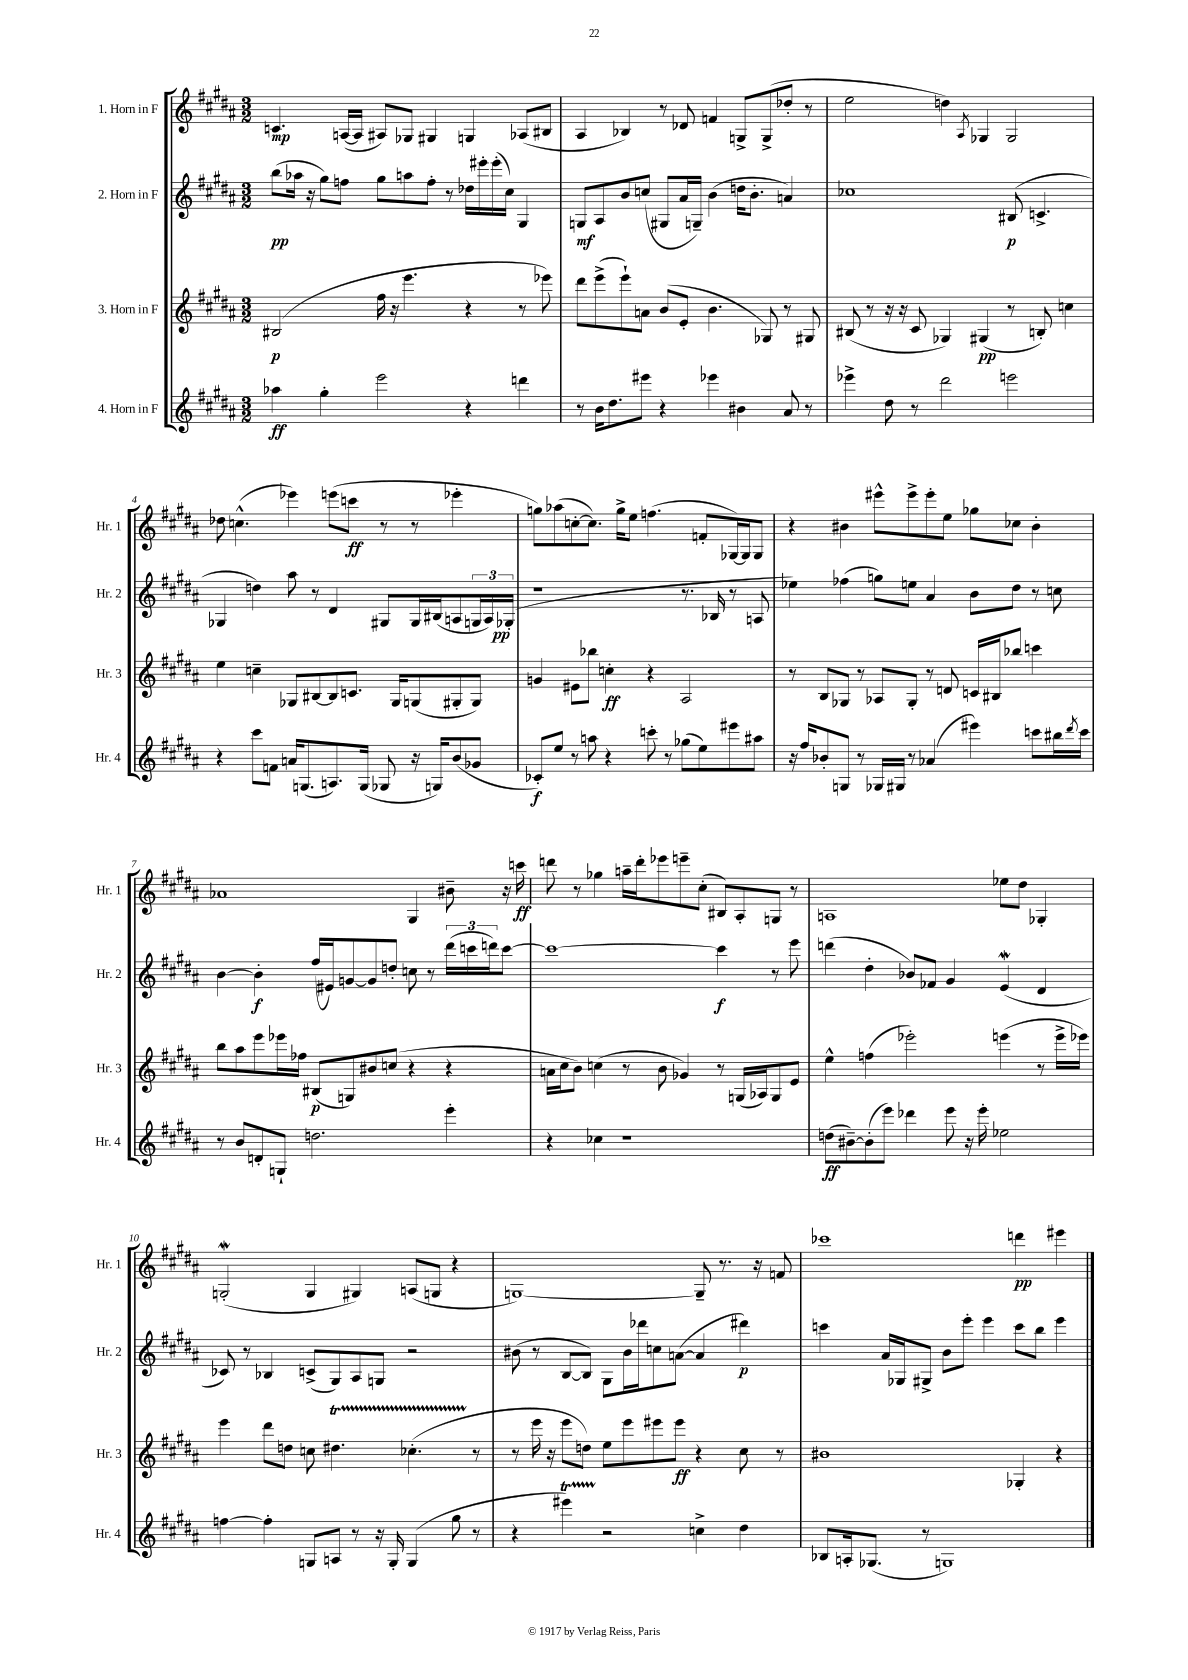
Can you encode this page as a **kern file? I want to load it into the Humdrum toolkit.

**kern	**kern	**kern	**kern
*staff4	*staff3	*staff2	*staff1
*clefG2	*clefG2	*clefG2	*clefG2
*k[f#c#g#d#a#]	*k[f#c#g#d#a#]	*k[f#c#g#d#a#]	*k[f#c#g#d#a#]
*M3/2	*M3/2	*M3/2	*M3/2
4aa-	(2B#	(8bb	4.c
.	.	16aa-	.
.	.	16r	.
4gg#'	.	8gg#)	.
.	.	8ff	([16A
.	.	.	16A]
2eee	16ff#	8gg#	8A#)
.	16r	.	.
.	4.eee	8aa	8G-
.	.	8ff'	4G#
.	.	8r	.
4r	4r	16dd-	4G
.	.	16eee#'	.
.	.	(16eee#'	.
.	.	16cc#)	.
4ddd	8r	4G#	(8A-
.	8eee-)	.	8B#
=	=	=	=
8r	8ddd#	8G	4A#
16b	(8eee^	8A#	.
8.dd#	.	.	.
.	8eee`)	8b	4B-)
8eee#	8a	(8cc	.
4r	(8b	8G#	8r
.	8e'	16a#	8d-
.	.	16G~)	.
4eee-	4.b	(4b	4f
4b#	.	16dd	8G^
.	.	8.b'	.
.	8G-)	.	(8G^
8a#	8r	4a)	8dd-'
8r	8G#	.	8r
=	=	=	=
4eee-^	(8B#	1cc-	2ee
.	8r	.	.
8dd#	16r	.	.
.	16r	.	.
8r	8c#	.	.
2ddd#	4G-)	.	4dd)
.	.	.	8qA#
.	(4G#	.	4G-
2eee	8r	(8B#	2G-
.	8B')	4.c^	.
.	4cc	.	.
=	=	=	=
4r	4ee	4G-	8dd-
.	.	.	(4.cc^^
8ccc#	4cc~	4dd)	.
8f	.	.	.
16a	8G-	8aa#	4eee-)
(8.G	.	.	.
.	[8B#	8r	.
8.A)	8B#]	4d#	(8eee
.	8.c	.	8ccc
(16G	.	.	.
8G-	.	8G#	8r
.	16G-	.	.
16r	(8G	16G#	8r
16G)	.	(16B#	.
(8b	8G#'	8A	4eee-'
8g-	8G#)	24G	.
.	.	24A)	.
.	.	(24G-'	.
=	=	=	=
8c-')	4g	1r	8gg)
8ee	.	.	(8aa-
8r	8e#	.	[8cc'
8aa	8bb-	.	8.cc])
4r	4cc'	.	.
.	.	.	16gg^
.	.	.	8ee
8ccc'	4r	.	(4.ff
8r	.	.	.
(8gg-	2A#	8.r	.
8ee)	.	.	8f'
.	.	16B-	.
8eee#	.	8r	[16G-)
.	.	.	16G-]
8aa#	.	8A	8G-
=	=	=	=
16r	8r	4ee-)	4r
16ff#	.	.	.
8b-'	8B	.	.
8G	8G-	(4ff-	4b#
8r	8r	.	.
16G-	8A-	8gg)	8eee#^^
16G#	.	.	.
8r	8G-'	8ee	8eee#^
(4a-	8r	4a#	8eee#'
.	8d	.	8ee
4eee#)	16c	8b	8gg-
.	16B#	.	.
.	8bb-	8dd#	8cc-
8ccc	4ccc	8r	4b#'
16bb#	.	8cc	.
8qddd#	.	.	.
16ccc	.	.	.
=	=	=	=
8r	8bb	[4b	1a-
8b	8aa#	.	.
8d'	8eee	4b']	.
8G`	16eee-	.	.
.	16ff-	.	.
2.dd	(8B#	(16ff#	.
.	.	16e#)	.
.	8G)	[8g	.
.	8b#	8g]	.
.	(8cc	8dd'	.
.	4r	8cc	4G#
.	.	8r	.
4eee'	4r	(24ddd#	8b#~
.	.	24ccc	.
.	.	24ddd)	.
.	.	[8ccc	16r
.	.	.	16ccc
=	=	=	=
4r	16a	1ccc_	8ddd
.	16cc#	.	.
.	8b)	.	8r
4cc-	(4cc	.	4gg-
1r	8r	.	16aa~
.	.	.	16ddd'
.	8b	.	8eee-
.	4g-)	.	8eee~
.	.	.	(8cc#'
.	8r	4ccc]	8B#)
.	(16G	.	8A#'
.	16A-)	.	.
.	8G	8r	8G
.	8e	8eee	8r
=	=	=	=
(8dd	4ee^^	(4ddd	1A
[8b#~)	.	.	.
(8b#']	(4ff	4dd#'	.
8eee)	.	.	.
4ddd-	2eee-')	8b-)	.
.	.	8f-	.
8eee	.	4g#	.
16r	.	.	.
16eee'	.	.	.
2ee-	(4eee	(4e	8ee-
.	.	.	8dd#
.	8r	4d#	4G-'
.	16eee^	.	.
.	16eee-)	.	.
=	=	=	=
[4ff	4eee	8c-)	(2G'
.	.	8r	.
4ff']	8ddd#	4B-	.
.	8dd	.	.
8G	8cc	(8c^	4G
8A	4.dd#	8G#)	.
8r	.	8A#	4G#)
16r	.	8G	.
16G'	.	.	.
(4G	(4.cc-'	2r	(8A
.	.	.	8G
8gg#	.	.	4r
8r	8r	.	.
=	=	=	=
4r	8r	(8b#	[1G)
.	16eee	8r	.
.	16r	.	.
4eee#)	8eee	[8B	.
.	8dd)	8B])	.
2r	8ee	8G#	.
.	8eee	16b#	.
.	.	16ddd-	.
.	8eee#	8cc	.
.	8eee#	([8a	.
4cc^	4r	4a]	8G~]
.	.	.	8.r
4dd#	8cc#	4ddd#)	.
.	.	.	16r
.	8r	.	8f
=	=	=	=
8B-	1b#	4ccc	1ccc-
16A'	.	.	.
(8.G-	.	.	.
.	.	16a#	.
.	.	16G-	.
8r	.	8G#^	.
1G)	.	8b	.
.	.	8eee'	.
.	.	4eee	.
.	4G-'	8ccc	4ddd
.	.	8bb	.
.	4r	4eee	4eee#
==	==	==	==
*-	*-	*-	*-
